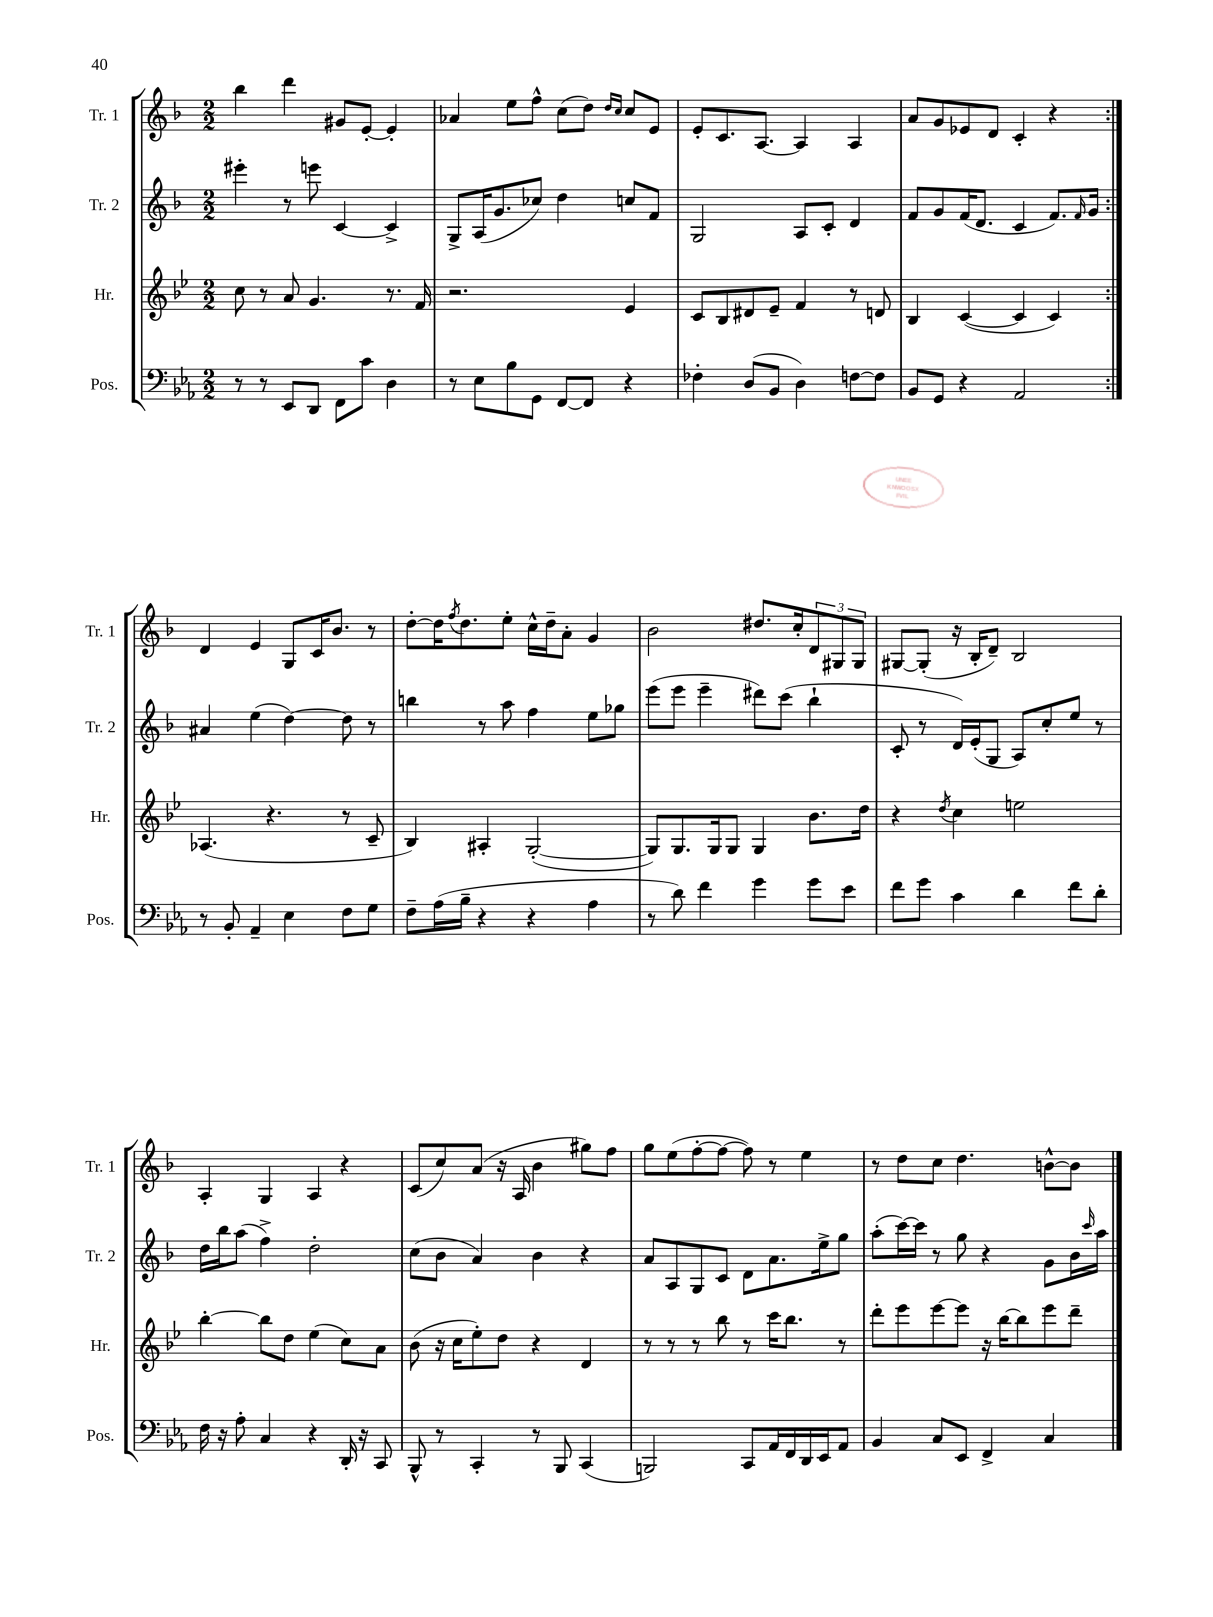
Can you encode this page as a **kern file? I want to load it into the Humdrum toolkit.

**kern	**kern	**kern	**kern
*staff4	*staff3	*staff2	*staff1
*clefF4	*clefG2	*clefG2	*clefG2
*k[b-e-a-]	*k[b-e-]	*k[b-]	*k[b-]
*M2/2	*M2/2	*M2/2	*M2/2
8r	8cc	4eee#'	4bb-
8r	8r	.	.
8EE-	8a	8r	4ddd
8DD	4.g	8eee	.
8FF	.	[4c	8g#
8c	.	.	[8e'
4D	8.r	4c^]	4e']
.	16f	.	.
=	=	=	=
8r	2.r	8G^	4a-
8E-	.	(16A	.
.	.	8.g	.
8B-	.	.	8ee
8GG	.	8cc-)	8ff^^
[8FF	.	4dd	(8cc
8FF]	.	.	8dd)
.	.	.	16qqdd
.	.	.	16qqcc
4r	4e-	8cc	8cc
.	.	8f	8e
=	=	=	=
4F-'	8c	2G	8e'
.	8B-	.	8.c
(8D	8d#	.	.
.	.	.	[8.A
8BB-	8e-~	.	.
4D)	4f	8A	4A]
.	.	8c'	.
[8F	8r	4d	4A
8F]	8d	.	.
=	=	=	=
8BB-	4B-	8f	8a
8GG	.	8g	8g
4r	([4c	(16f	8e-
.	.	8.d	.
.	.	.	8d
2AA-	4c]	4c	4c'
.	4c)	8.f)	4r
.	.	16qqf	.
.	.	16g	.
=:|!	=:|!	=:|!	=:|!
8r	(4.A-	4a#	4d
8BB-'	.	.	.
4AA-~	.	(4ee	4e
.	4.r	.	.
4E-	.	[4dd)	8G
.	.	.	16c
.	.	.	8.b-
8F	8r	8dd]	.
8G	8c~	8r	8r
=	=	=	=
8F~	4B-)	4bb	[8dd'
(16A-	.	.	16dd]
.	.	.	8qff
16B-~	.	.	8.dd
4r	4A#'	8r	.
.	.	8aa	8ee'
4r	([2G'	4ff	16cc^^
.	.	.	16dd~
.	.	.	8a'
4A-	.	8ee	4g
.	.	8gg-	.
=	=	=	=
8r	8G])	(8eee	2b-
8d)	8.G	8eee	.
4f	.	4eee~	.
.	16G	.	.
.	8G	.	.
4g	4G	8ddd#)	8.dd#
.	.	(8ccc	.
.	.	.	16cc'
8g	8.b-	4bb-`	12d
.	.	.	12G#
8e-	.	.	.
.	.	.	12G#
.	16dd	.	.
=	=	=	=
8f	4r	8c'	[8G#
8g	.	8r	(8G#']
.	8qdd	.	.
4c	4cc	16d)	16r
.	.	(16e'	16B-'
.	.	8G	8d~)
4d	2ee	8A)	2B-
.	.	8cc'	.
8f	.	8ee	.
8d'	.	8r	.
=	=	=	=
16F	[4bb-'	16dd	4A'
16r	.	16bb-	.
8A-'	.	(8aa	.
4C	8bb-]	4ff^)	4G
.	8dd	.	.
4r	(4ee-	2dd'	4A
16DD'	8cc)	.	4r
16r	.	.	.
8CC	8a	.	.
=	=	=	=
8BBB-^^	(8b-	(8cc	(8c
8r	16r	8b-	8cc)
.	16cc	.	.
4CC'	8ee-')	4a)	(8a
.	8dd	.	16r
.	.	.	16A
8r	4r	4b-	4b-
8BBB-	.	.	.
(4CC	4d	4r	8gg#)
.	.	.	8ff
=	=	=	=
2BBB)	8r	8a	8gg
.	8r	8A	(8ee
.	8r	8G	[8ff'
.	8bb-	8c	8ff_
8CC	8r	8d	8ff])
16AA-	16ccc	8.a	8r
16FF	8.bb-	.	.
16DD	.	.	4ee
16EE-	.	16ee^	.
8AA-	8r	8gg	.
=	=	=	=
4BB-	8ddd'	(8aa'	8r
.	8eee-	[16ccc)	8dd
.	.	16ccc]	.
8C	[8eee-	8r	8cc
8EE-	8eee-]	8gg	4.dd
4FF^	16r	4r	.
.	[16bb-	.	.
.	8bb-]	.	.
4C	8eee-	8g	[8b^^
.	8ddd~	16b-	8b]
.	.	16qqccc	.
.	.	16aa	.
==	==	==	==
*-	*-	*-	*-
